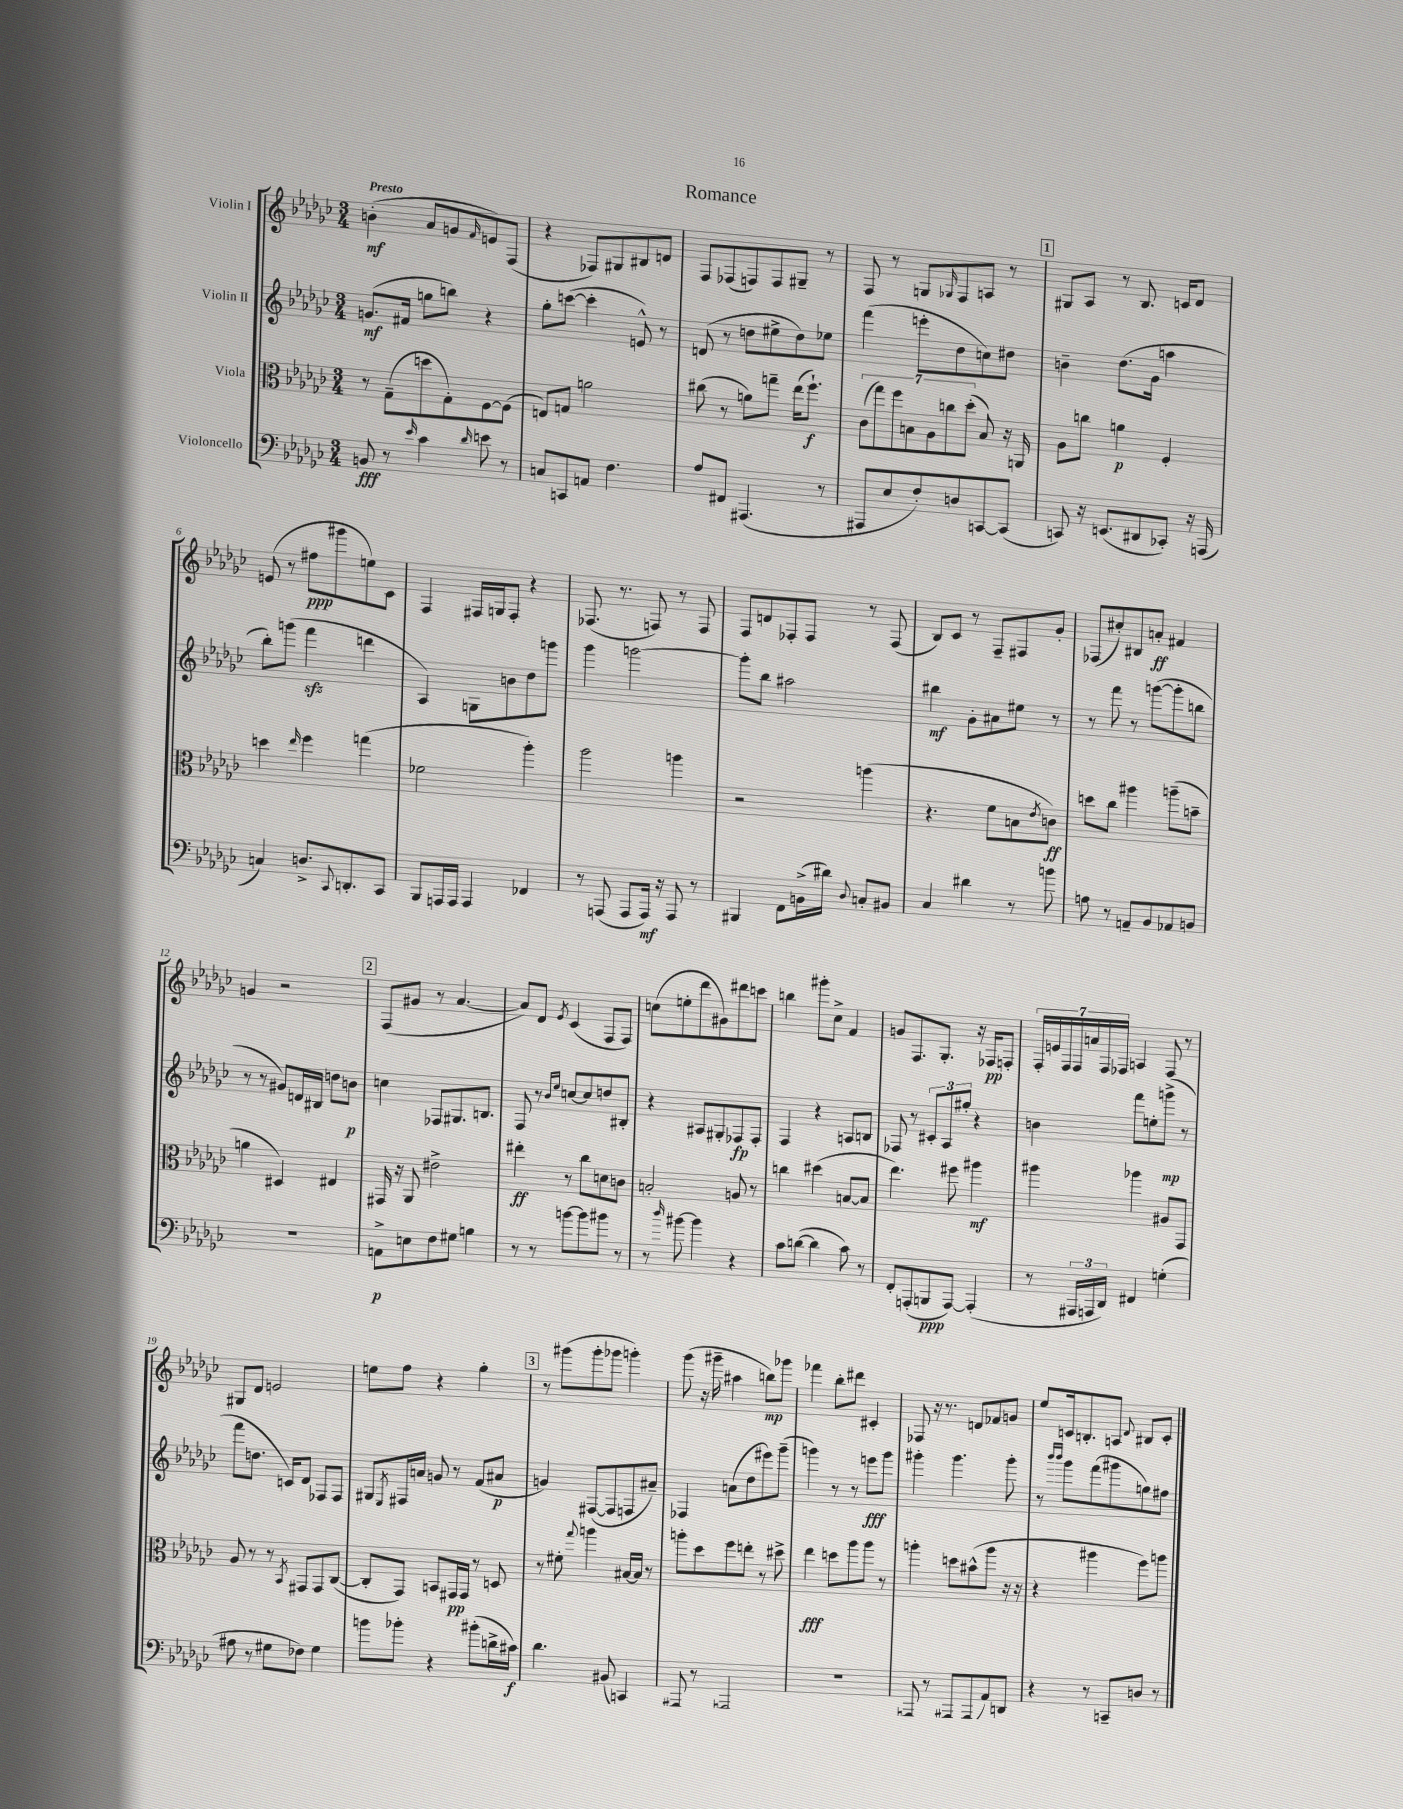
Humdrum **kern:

**kern	**dynam	**kern	**dynam	**kern	**dynam	**kern	**dynam
*part4	*part4	*part3	*part3	*part2	*part2	*part1	*part1
*staff4	*staff4	*staff3	*staff3	*staff2	*staff2	*staff1	*staff1
*I"Violoncello	*	*I"Viola	*	*I"Violin II	*	*I"Violin I	*
*clefF4	*	*clefC3	*	*clefG2	*	*clefG2	*
*k[b-e-a-d-g-c-]	*	*k[b-e-a-d-g-c-]	*	*k[b-e-a-d-g-c-]	*	*k[b-e-a-d-g-c-]	*
*M3/4	*	*M3/4	*	*M3/4	*	*M3/4	*
=1	=1	=1	=1	=1	=1	=1	=1
!	!	!	!	!	!	!LO:TX:a:B:t=Presto	!
8BBn/	fff	8r	.	(8.gn/L	mf	(4bn'\	mf
8r	.	(8G-~\L	.	.	.	.	.
.	.	.	.	16f#X/Jk	.	.	.
16qqe-/	.	.	.	.	.	.	.
4c-\	.	8ddn\	.	8ggn\L	.	8a-/L	.
.	.	8G-'\)	.	8bbn\J)	.	8gn/	.
16qqd-/	.	.	.	.	.	16qqf/	.
8en\	.	[8F\	.	4r	.	8en/)	.
8r	.	(8F\J]	.	.	.	(8F/J	.
=2	=2	=2	=2	=2	=2	=2	=2
8Cn/L	.	8En/L)	.	8gg-'\L	.	4r	.
8CCn/	.	8Gn/J	.	([8cccn\J	.	.	.
8AAn/J	.	2an\	.	4ccc'\]	.	8F-X/L)	.
4.F\	.	.	.	.	.	8G#X/	.
.	.	.	.	8en^^/)	.	8B#X/	.
.	.	.	.	8r	.	8dn/J	.
=3	=3	=3	=3	=3	=3	=3	=3
8A-/L	.	(8cc#X\	.	(8dn/	.	8F/L	.
8FF#X/J	.	8r	.	8r	.	(8F-X/	.
(4.AAA#X/	.	8an\L)	.	8ddn\L	.	8Fn/)	.
.	.	8ggn~\J	.	8ee#X^\	.	8F/	.
.	.	(16ee-\KL	.	8dd\)	.	8G#X~/J	.
.	.	8.ff`\J)	f	.	.	.	.
8r	.	.	.	8ee-X\J	.	8r	.
=4	=4	=4	=4	=4	=4	=4	=4
8AAA#X/L	.	(14c-\L	.	(4fff\	.	8F/	.
.	.	14gg-\)	.	.	.	.	.
8E-/	.	.	.	.	.	8r	.
.	.	14ff\	.	.	.	.	.
.	.	14Bn\	.	.	.	.	.
8F'/)	.	.	.	8eeen'\L	.	8Gn/L	.
.	.	14A-\	.	.	.	.	.
.	.	14ccn\	.	.	.	.	.
.	.	.	.	.	.	16qqG-X/	.
8Dn/	.	.	.	8dd-\	.	8F/	.
.	.	(14dd-'\J	.	.	.	.	.
[8CCn/	.	8B/)	.	8ccn\)	.	8An/J	.
(8CC/J]	.	16r	.	8dd#X\J	.	8r	.
.	.	16AAn/	.	.	.	.	.
!!LO:REH:place=s1:t=1
=5	=5	=5	=5	=5	=5	=5	=5
8CCn/)	.	8A-\L	.	4bn~\	.	8G#X/L	.
16r	.	8ccn\J	.	.	.	8A-/J	.
(8.EEn/L	.	.	.	.	.	.	.
.	.	4an\	p	(8.dd-\L	.	8r	.
8DD#X/	.	.	.	.	.	8.B-/	.
.	.	.	.	16g-\Jk	.	.	.
8CC-X'/J)	.	4F'/	.	4aan\	.	.	.
.	.	.	.	.	.	16cn/KL	.
16r	.	.	.	.	.	8d-/J	.
(16AAAn/	.	.	.	.	.	.	.
!!LO:LB:g=z
=6	=6	=6	=6	=6	=6	=6	=6
4Cn/)	.	4ddn\	.	8bb-'\L)	.	(8en/	.
.	.	.	.	(8gggn\J	.	8r	.
.	.	16qqee-/	.	.	.	.	.
8.Dn^/L	.	4ff\	.	4fffzz\	.	8ff#X\L	ppp
.	.	.	.	.	.	8ggg#X\	.
8qqCC-/	.	.	.	.	.	.	.
8.DDn'/	.	.	.	.	.	.	.
.	.	(4ggn\	.	4dddn\	.	8een\)	.
8CC-/J	.	.	.	.	.	8c-\J	.
=7	=7	=7	=7	=7	=7	=7	=7
8BBB-/L	.	2f-X\	.	4A-/)	.	4F/	.
16AAAn/L	.	.	.	.	.	.	.
16AAA/JJ	.	.	.	.	.	.	.
4AAA/	.	.	.	8Gn\L	.	16F#X/LL	.
.	.	.	.	.	.	16Gn/J	.
.	.	.	.	8bn\	.	8F#'/J	.
4FF-X/	.	4aa-'\)	.	8dd-\	.	4r	.
.	.	.	.	8gggn\J	.	.	.
=8	=8	=8	=8	=8	=8	=8	=8
8r	.	2aa-\	.	4ggg-\	.	(8.F-X/	.
(8AAAn/	.	.	.	.	.	.	.
.	.	.	.	.	.	8.r	.
8AAA/L	.	.	.	[2gggn\	.	.	.
16AAA/Jk)	mf	.	.	.	.	8Fn/)	.
16r	.	.	.	.	.	.	.
8AAA/	.	4aan\	.	.	.	8r	.
8r	.	.	.	.	.	8F/	.
=9	=9	=9	=9	=9	=9	=9	=9
4BBB#X/	.	2r	.	8ggg'\L]	.	8F/L	.
.	.	.	.	8bb-\J	.	8dn/	.
8FF\L	.	.	.	2aa#X\	.	8F-X'/	.
(16BBn^\L	.	.	.	.	.	8F-/J	.
16d#X\JJ)	.	.	.	.	.	.	.
8qqD-/	.	.	.	.	.	.	.
8Cn'/L	.	(4aan\	.	.	.	8r	.
8BB#X/J	.	.	.	.	.	(8F-/	.
=10	=10	=10	=10	=10	=10	=10	=10
4C-/	.	4.r	.	4bb#X\	mf	8B-/L)	.
.	.	.	.	.	.	8c-/J	.
4d#X\	.	.	.	8g-'\L	.	8r	.
.	.	8f\L	.	8a#X\	.	8F~/L	.
8r	.	8Bn\	.	8ee#X\J	.	8F#X/	.
.	.	8qe-/	.	.	.	.	.
8bn\	.	8cn\J)	ff	8r	.	8g-'/J	.
=11	=11	=11	=11	=11	=11	=11	=11
8An\	.	8ddn\L	.	8r	.	(8F-X/L	.
8r	.	8cc-\J	.	8fff\	.	8cc#X'/)	.
8AAn~/L	.	4aa#X\	.	8r	.	8B#X/	.
8BB-/	.	.	.	([8gggn\L	.	8an'/J	ff
8AA-X/	.	(8aan~\L	.	8ggg'\]	.	4f#X/	.
8BBn/J	.	8bn~\J	.	8bbn\J	.	.	.
!!LO:LB:g=z
=12	=12	=12	=12	=12	=12	=12	=12
2.r	.	4an\	.	8r	.	4gn/	.
.	.	.	.	8r	.	.	.
.	.	4D#X/)	.	8g#X/L)	.	2r	.
.	.	.	.	16dn/L	.	.	.
.	.	.	.	16B#X/JJ	.	.	.
.	.	4E#X/	.	8ddn\L	.	.	.
.	.	.	.	8bn\J	p	.	.
!!LO:REH:place=s1:t=2
=13	=13	=13	=13	=13	=13	=13	=13
8AAn^\L	p	16GG#X/	.	4ccn\	.	(8F/L	.
.	.	16r	.	.	.	.	.
8En\	.	8AA-/	.	.	.	8g#X/J	.
8F\	.	2e#X^\	.	8F-X/L	.	8r	.
8G#X\J	.	.	.	8.G#X/	.	[4.a-/	.
4Bn\	.	.	.	.	.	.	.
.	.	.	.	8.Bn/J	.	.	.
=14	=14	=14	=14	=14	=14	=14	=14
8r	.	4ee#X'\	ff	8F/	.	8a-/L])	.
8r	.	.	.	8r	.	8d-/J	.
.	.	.	.	16qqb-/LL	.	.	.
.	.	.	.	16qqee-/JJ	.	8qe-/	.
[8bn\L	.	8r	.	[8ccn/L	.	(4c-/	.
8b\]	.	8cc-\L	.	8cc/]	.	.	.
8b#X\J	.	8dn\	.	8ddn/	.	8F/L	.
8r	.	8cn\J	.	8B#X'/J	.	8F/J)	.
=15	=15	=15	=15	=15	=15	=15	=15
8r	.	2Bn'/	.	4r	.	(8ccn\L	.
16qqdd-/	.	.	.	.	.	.	.
[8b#X\	.	.	.	.	.	8een'\	.
4b#\]	.	.	.	8A#X/L	.	8ddd-\	.
.	.	.	.	8G#X'/	.	8g#X\)	.
4r	.	8An/	.	8F-X/	fp	8ddd#X\	.
.	.	8r	.	8F-'/J	.	8cccn\J	.
=16	=16	=16	=16	=16	=16	=16	=16
8c-\L	.	4ccn\	.	4F/	.	4bbn\	.
([8dn\J	.	.	.	.	.	.	.
4d\]	.	(4dd#X\	.	4r	.	8ggg#X'\L	.
.	.	.	.	.	.	8cc-^\J	.
8c-\)	.	[8Bn/L	.	8An/L	.	4f/	.
8r	.	8B/J]	.	8Bn/J	.	.	.
=17	=17	=17	=17	=17	=17	=17	=17
8FF'/L	.	4.ee-\)	.	8F-X/	.	8gn/L	.
(8AAAn'/	.	.	.	8r	.	8.F/	.
8BBBn/	ppp	.	.	12c#X'/L	.	.	.
.	.	.	.	.	.	8.G-'/J	.
.	.	.	.	12A-/	.	.	.
[8AAA/J)	.	8ff#X\	.	.	.	.	.
.	.	.	.	12gg#X'/J	.	.	.
(4AAA'/]	.	4aa#X\	mf	4r	.	16r	.
.	.	.	.	.	.	16F-X/KL	pp
.	.	.	.	.	.	8Fn'/J	.
=18	=18	=18	=18	=18	=18	=18	=18
8r	.	4aa#X\	.	4bn\	.	28F'/LL	.
.	.	.	.	.	.	28en/	.
.	.	.	.	.	.	28F/	.
.	.	.	.	.	.	28F/	.
24AAA#X/LL	.	.	.	.	.	.	.
.	.	.	.	.	.	28an/	.
24AAAn/	.	.	.	.	.	.	.
.	.	.	.	.	.	28F/	.
24DD-/JJ)	.	.	.	.	.	.	.
.	.	.	.	.	.	28F-X/JJ	.
4FF#X/	.	4aa-X\	.	8fff\L	.	4An/	.
.	.	.	.	8een'\	.	.	.
(4Gn'\	.	8A#X/L	.	(8gggn^\J	mp	8F-/	.
.	.	8GG-/J	.	8r	.	8r	.
!!LO:LB:g=z
=19	=19	=19	=19	=19	=19	=19	=19
8A#X\	.	8A-/	.	8fff\L	.	8G#X/L	.
8r	.	8r	.	8.ddn\J	.	8d-/J	.
8G#X\L	.	8r	.	.	.	2en/	.
.	.	.	.	16cn/KL)	.	.	.
.	.	8qBB-/	.	.	.	.	.
8F-X\J)	.	8GG#X/L	.	8d-/J	.	.	.
4G#\	.	8GG#/	.	8F-X/L	.	.	.
.	.	([8C-/J	.	8F-/J	.	.	.
=20	=20	=20	=20	=20	=20	=20	=20
8bn\L	.	8C-'/L]	.	8G#X/L	.	8een\L	.
.	.	.	.	8qE-/	.	.	.
8b-X'\J	.	8GG-/J)	.	16F#X/L	.	8ff\J	.
.	.	.	.	16an/JJ	.	.	.
4r	.	8BBn/L	.	8gn/	.	4r	.
.	.	16GG#X/L	pp	8r	.	.	.
.	.	16GG#/JJ	.	.	.	.	.
(8b#X'\L	.	8r	.	(8f/L	.	4gg-'\	.
16dn^\L	.	8Dn/	.	8a#X/J	p	.	.
16c#X\JJ)	f	.	.	.	.	.	.
!!LO:REH:place=s1:t=3
=21	=21	=21	=21	=21	=21	=21	=21
4.d-\	.	8r	.	4gn/)	.	8r	.
.	.	8f#X'\	.	.	.	(8ggg#X\L	.
.	.	8qqgg-/	.	.	.	.	.
.	.	4aan\	.	([8F#X/L	.	8ggg#'\	.
(8BB#X/	.	.	.	8F#/]	.	8ggg-X\J	.
4CCn/)	.	[16B#X/LL	.	8Fn/	.	4gggn'\)	.
.	.	16B#/JJ]	.	.	.	.	.
.	.	8r	.	8a#X~/J)	.	.	.
=22	=22	=22	=22	=22	=22	=22	=22
8AAA#X/	.	8aan'\L	.	4F-X/	.	(8ggg-\	.
8r	.	8dd-\	.	.	.	16r	.
.	.	.	.	.	.	16ggg#X~\	.
2AAAn/	.	8ff\	.	(8an\L	.	4aa#X\	.
.	.	8een'\J	.	8dd-\	.	.	.
.	.	8r	.	8eee#X\)	.	8bbn\L)	mp
.	.	8dd#X^\	.	(8ggg-~\J	.	8ggg-X\J	.
=23	=23	=23	=23	=23	=23	=23	=23
2.r	.	4ee-\	fff	4gggn\)	.	4fff-X\	.
.	.	8ddn\L	.	8r	.	8bb-'\L	.
.	.	8aa-\	.	8r	.	8ddd#X\J	.
.	.	8aa-\J	.	8eeen\L	fff	4c#X'/	.
.	.	8r	.	8ggg\J	.	.	.
=24	=24	=24	=24	=24	=24	=24	=24
(8AAAn/	.	4aan'\	.	4ggg#X'\	.	8F-X/	.
8r	.	.	.	.	.	16r	.
.	.	.	.	.	.	8.r	.
[8AAA#X/L	.	8ddn\L	.	4.ggg#\	.	.	.
8AAA#/]	.	(8b#X^^\	.	.	.	8dn/L	.
8AA-/)	.	8aa\J	.	.	.	8f-X/	.
8DDn/J	.	16r	.	8ggg#'\	.	8gn/J	.
.	.	16r	.	.	.	.	.
=25	=25	=25	=25	=25	=25	=25	=25
4r	.	4r	.	8r	.	8ee-/L	.
.	.	.	.	16qqbbb-/LL	.	.	.
.	.	.	.	16qqbbb-/JJ	.	.	.
.	.	.	.	8ggg-\L	.	16cn/k	.
.	.	.	.	.	.	8.Bn'/	.
8r	.	4aa#X\	.	(8fff\	.	.	.
8CCn~/L	.	.	.	8ggg#X\	.	8An/J	.
.	.	.	.	.	.	8qqd-/	.
8Dn/J	.	8ff\L)	.	8ggn\)	.	8B#X/L	.
8r	.	8aan\J	.	8ff#X\J	.	8c'/J	.
==	==	==	==	==	==	==	==
*-	*-	*-	*-	*-	*-	*-	*-
